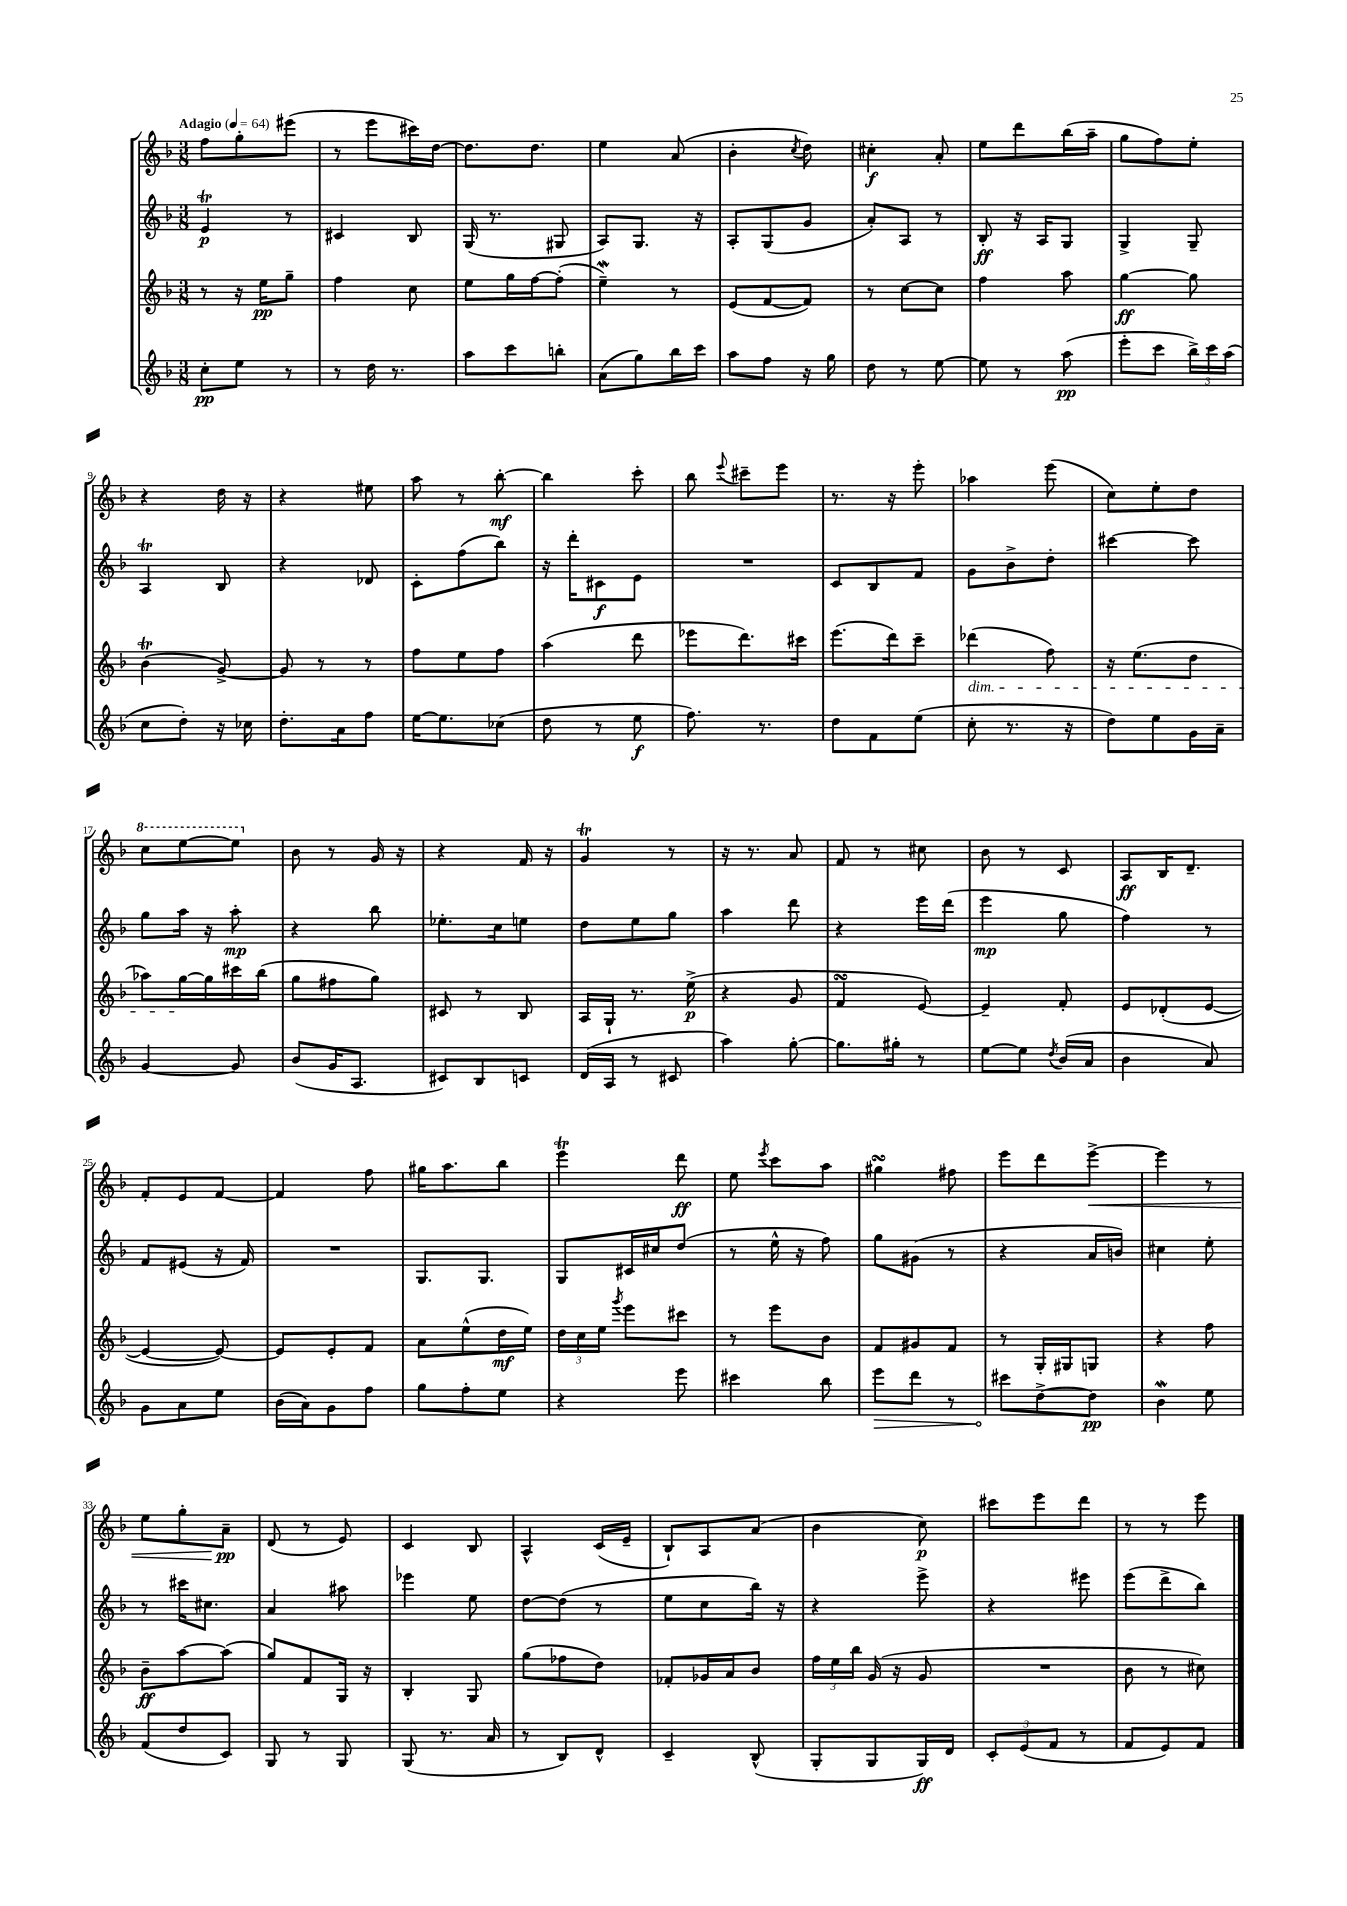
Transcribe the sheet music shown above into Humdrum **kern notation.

**kern	**dynam	**kern	**dynam	**kern	**dynam	**kern	**dynam
*part4	*part4	*part3	*part3	*part2	*part2	*part1	*part1
*staff4	*staff4	*staff3	*staff3	*staff2	*staff2	*staff1	*staff1
*clefG2	*	*clefG2	*	*clefG2	*	*clefG2	*
*k[b-]	*	*k[b-]	*	*k[b-]	*	*k[b-]	*
*M3/8	*	*M3/8	*	*M3/8	*	*M3/8	*
*MM64	*	*MM64	*	*MM64	*	*MM64	*
=1	=1	=1	=1	=1	=1	=1	=1
!	!	!	!	!	!	!LO:TX:a:B:t=Adagio	!
8cc'\L	pp	8r	.	4et/	p	8ff\L	.
8ee\J	.	16r	.	.	.	8gg'\	.
.	.	16ee\KL	pp	.	.	.	.
8r	.	8gg~\J	.	8r	.	(8eee#X\J	.
=2	=2	=2	=2	=2	=2	=2	=2
8r	.	4ff\	.	4c#X/	.	8r	.
16dd\	.	.	.	.	.	8eee\L	.
8.r	.	.	.	.	.	.	.
.	.	8cc\	.	8B-/	.	16ccc#X\L)	.
.	.	.	.	.	.	[16dd\JJ	.
=3	=3	=3	=3	=3	=3	=3	=3
8aa\L	.	8ee\L	.	(16G/	.	8.dd\L]	.
.	.	.	.	8.r	.	.	.
8ccc\	.	16gg\L	.	.	.	.	.
.	.	[16ff\J	.	.	.	8.dd\J	.
8bbn'\J	.	(8ff'\J]	.	8G#X/	.	.	.
=4	=4	=4	=4	=4	=4	=4	=4
(8a\L	.	4eeW~\)	.	8A/L)	.	4ee\	.
8gg\)	.	.	.	8.G/J	.	.	.
16bb-\L	.	8r	.	.	.	(8a/	.
16ccc\JJ	.	.	.	16r	.	.	.
=5	=5	=5	=5	=5	=5	=5	=5
8aa\L	.	(8e/L	.	8A'/L	.	4b-'\	.
8ff\J	.	[8f/	.	(8G/	.	.	.
.	.	.	.	.	.	8qcc/	.
16r	.	8f/J])	.	8g/J	.	8dd\)	.
16gg\	.	.	.	.	.	.	.
=6	=6	=6	=6	=6	=6	=6	=6
8dd\	.	8r	.	8a'/L)	.	4cc#X'\	f
8r	.	[8cc\L	.	8A/J	.	.	.
[8ee\	.	8cc\J]	.	8r	.	8a'/	.
=7	=7	=7	=7	=7	=7	=7	=7
8ee\]	.	4ff\	.	8B-'/	ff	8ee\L	.
8r	.	.	.	16r	.	8ddd\	.
.	.	.	.	16A/KL	.	.	.
(8aa\	pp	8aa\	.	8G/J	.	(16bb-\L	.
.	.	.	.	.	.	16aa~\JJ	.
=8	=8	=8	=8	=8	=8	=8	=8
8eee'\L	.	[4gg\	ff	4G^/	.	8gg\L	.
8ccc\J	.	.	.	.	.	8ff\)	.
24bb-^\LL)	.	8gg\]	.	8G~/	.	8ee'\J	.
24ccc\	.	.	.	.	.	.	.
(24aa\JJ	.	.	.	.	.	.	.
!!LO:LB:g=z
=9	=9	=9	=9	=9	=9	=9	=9
8cc\L	.	(4b-T\	.	4At/	.	4r	.
8dd'\J)	.	.	.	.	.	.	.
16r	.	[8g^/)	.	8B-/	.	16dd\	.
16cc-X\	.	.	.	.	.	16r	.
=10	=10	=10	=10	=10	=10	=10	=10
8.dd'\L	.	8g/]	.	4r	.	4r	.
.	.	8r	.	.	.	.	.
16a\k	.	.	.	.	.	.	.
8ff\J	.	8r	.	8d-X/	.	8ee#X\	.
=11	=11	=11	=11	=11	=11	=11	=11
[16ee\KL	.	8ff\L	.	8c'\L	.	8aa\	.
8.ee\]	.	.	.	.	.	.	.
.	.	8ee\	.	(8ff\	.	8r	.
(8cc-X\J	.	8ff\J	.	8bb-\J)	.	[8bb-'\	mf
=12	=12	=12	=12	=12	=12	=12	=12
8dd\	.	(4aa\	.	16r	.	4bb-\]	.
.	.	.	.	16ddd'\KL	.	.	.
8r	.	.	.	8c#X\	f	.	.
8ee\	f	8ddd\	.	8e\J	.	8ccc'\	.
=13	=13	=13	=13	=13	=13	=13	=13
8.ff\)	.	8eee-X\L	.	4.r	.	8bb-\	.
.	.	.	.	.	.	8qqeee/	.
.	.	8.ddd\)	.	.	.	8ccc#X~\L	.
8.r	.	.	.	.	.	.	.
.	.	.	.	.	.	8eee\J	.
.	.	16ccc#X\Jk	.	.	.	.	.
=14	=14	=14	=14	=14	=14	=14	=14
8dd\L	.	(8.eee\L	.	8c/L	.	8.r	.
8f\	.	.	.	8B-/	.	.	.
.	.	16ddd\k)	.	.	.	16r	.
(8ee\J	.	8ccc~\J	.	8f/J	.	8eee'\	.
=15	=15	=15	=15	=15	=15	=15	=15
!	!	!LO:TX:b:i:t=dim.	!	!	!	!	!
8cc'\	.	(4ddd-X\	.	8g\L	.	4aa-X\	.
8.r	.	.	.	8b-^\	.	.	.
.	.	8ff\)	.	8dd'\J	.	(8eee\	.
16r	.	.	.	.	.	.	.
=16	=16	=16	=16	=16	=16	=16	=16
8dd\L)	.	16r	.	[4ccc#X\	.	8cc\L)	.
.	.	(8.ee\L	.	.	.	.	.
8ee\	.	.	.	.	.	8ee'\	.
16g\L	.	8dd\J	.	8ccc#\]	.	8dd\J	.
16a~\JJ	.	.	.	.	.	.	.
!!LO:LB:g=z
=17	=17	=17	=17	=17	=17	=17	=17
*	*	*	*	*	*	*8va	*
[4g/	.	8aa-X\L)	.	8gg\L	.	8ccc\L	.
.	.	[16gg\L	.	16aa\Jk	.	[8eee\	.
.	.	16gg\]	.	16r	.	.	.
8g/]	.	16ccc#X\	.	8aa'\	mp	8eee\J]	.
.	.	(16bb-\JJ	.	.	.	.	.
=18	=18	=18	=18	=18	=18	=18	=18
*	*	*	*	*	*	*X8va	*
(8b-/L	.	8gg\L	.	4r	.	8b-\	.
16g/K	.	8ff#X\	.	.	.	8r	.
8.A/J	.	.	.	.	.	.	.
.	.	8gg\J)	.	8bb-\	.	16g/	.
.	.	.	.	.	.	16r	.
=19	=19	=19	=19	=19	=19	=19	=19
8c#X/L)	.	8c#X/	.	8.ee-X'\L	.	4r	.
8B-/	.	8r	.	.	.	.	.
.	.	.	.	16cc\k	.	.	.
8cn/J	.	8B-/	.	8een\J	.	16f/	.
.	.	.	.	.	.	16r	.
=20	=20	=20	=20	=20	=20	=20	=20
(16d/LL	.	16A/LL	.	8dd\L	.	4gT/	.
16A/JJ	.	16G`/JJ	.	.	.	.	.
8r	.	8.r	.	8ee\	.	.	.
8c#X/	.	.	.	8gg\J	.	8r	.
.	.	(16ee^\	p	.	.	.	.
=21	=21	=21	=21	=21	=21	=21	=21
4aa\)	.	4r	.	4aa\	.	16r	.
.	.	.	.	.	.	8.r	.
[8gg'\	.	8g/	.	8ddd\	.	8a/	.
=22	=22	=22	=22	=22	=22	=22	=22
8.gg\L]	.	4fsSSs/	.	4r	.	8f/	.
.	.	.	.	.	.	8r	.
16gg#X'\Jk	.	.	.	.	.	.	.
8r	.	[8e/)	.	16eee\LL	.	8cc#X\	.
.	.	.	.	(16ddd\JJ	.	.	.
=23	=23	=23	=23	=23	=23	=23	=23
[8ee\L	.	4e~/]	.	4eee\	mp	8b-\	.
8ee\J]	.	.	.	.	.	8r	.
8qdd/	.	.	.	.	.	.	.
(16b-/LL	.	8f'/	.	8gg\	.	8c/	.
16a/JJ	.	.	.	.	.	.	.
=24	=24	=24	=24	=24	=24	=24	=24
4b-\	.	8e/L	.	4ff\)	.	8A/L	ff
.	.	(8d-X'/	.	.	.	16B-/K	.
.	.	.	.	.	.	8.d~/J	.
8a/)	.	[8e/J	.	8r	.	.	.
!!LO:LB:g=z
=25	=25	=25	=25	=25	=25	=25	=25
8g\L	.	4e/_	.	8f/L	.	8f'/L	.
8a\	.	.	.	(8e#X/J	.	8e/	.
8ee\J	.	8e/_)	.	16r	.	[8f/J	.
.	.	.	.	16f/)	.	.	.
=26	=26	=26	=26	=26	=26	=26	=26
(16b-\LL	.	8e/L]	.	4.r	.	4f/]	.
16a\J)	.	.	.	.	.	.	.
8g\	.	8e'/	.	.	.	.	.
8ff\J	.	8f/J	.	.	.	8ff\	.
=27	=27	=27	=27	=27	=27	=27	=27
8gg\L	.	8a\L	.	8.G/L	.	16gg#X\KL	.
.	.	.	.	.	.	8.aa\	.
8ff'\	.	(8ee^^\	.	.	.	.	.
.	.	.	.	8.G/J	.	.	.
8ee\J	.	16dd\L	mf	.	.	8bb-\J	.
.	.	16ee\JJ)	.	.	.	.	.
=28	=28	=28	=28	=28	=28	=28	=28
4r	.	24dd\LL	.	8G/L	.	4eeet\	.
.	.	24cc\	.	.	.	.	.
.	.	24ee\JJ	.	.	.	.	.
.	.	8qggg/	.	.	.	.	.
.	.	8eee\L	.	16c#X/L	.	.	.
.	.	.	.	16cc#X/J	.	.	.
8eee\	.	8ccc#X\J	.	(8dd/J	.	8ddd\	ff
=29	=29	=29	=29	=29	=29	=29	=29
4ccc#X\	.	8r	.	8r	.	8ee\	.
.	.	.	.	.	.	8qeee/	.
.	.	8eee\L	.	16ee^^\	.	8ccc\L	.
.	.	.	.	16r	.	.	.
8bb-\	.	8b-\J	.	8ff\)	.	8aa\J	.
=30	=30	=30	=30	=30	=30	=30	=30
!	!LO:HP:b	!	!	!	!	!	!
8eee\L	>	8f/L	.	8gg\L	.	4gg#XsSsS\	.
8ddd\J	.	8g#X/	.	(8g#X\J	.	.	.
8r	.	8f/J	.	8r	.	8ff#X\	.
=31	=31	=31	=31	=31	=31	=31	=31
8ccc#X\L	.	8r	.	4r	.	8eee\L	.
[8dd^\	]	16G'/LL	.	.	.	8ddd\	.
.	.	16G#X/J	.	.	.	.	.
!	!	!	!	!	!	!	!LO:HP:b
8dd\J]	pp	8Gn/J	.	16a/LL	.	[8eee^\J	<
.	.	.	.	16bn/JJ)	.	.	.
=32	=32	=32	=32	=32	=32	=32	=32
4b-w\	.	4r	.	4cc#X\	.	4eee\]	.
8ee\	.	8ff\	.	8ee'\	.	8r	.
!!LO:LB:g=z
=33	=33	=33	=33	=33	=33	=33	=33
(8f/L	.	8b-~\L	ff	8r	.	8ee\L	.
8dd/	.	[8aa\	.	16ccc#X\KL	.	8gg'\	.
.	.	.	.	8.cc#X\J	.	.	.
8c/J)	.	(8aa\J]	.	.	.	8a~\J	pp
.	.	.	.	.	.	.	[
=34	=34	=34	=34	=34	=34	=34	=34
8G/	.	8gg/L)	.	4a/	.	(8d/	.
8r	.	8f/	.	.	.	8r	.
8G/	.	16G/Jk	.	8aa#X\	.	8e/)	.
.	.	16r	.	.	.	.	.
=35	=35	=35	=35	=35	=35	=35	=35
(8G/	.	4B-'/	.	4eee-X\	.	4c/	.
8.r	.	.	.	.	.	.	.
.	.	8G/	.	8ee\	.	8B-/	.
16a/	.	.	.	.	.	.	.
=36	=36	=36	=36	=36	=36	=36	=36
8r	.	(8gg\L	.	[8dd\L	.	4A^^/	.
8B-/L)	.	8ff-X\	.	(8dd\J]	.	.	.
8d^^/J	.	8dd\J)	.	8r	.	(16c/LL	.
.	.	.	.	.	.	16e~/JJ	.
=37	=37	=37	=37	=37	=37	=37	=37
4c~/	.	8f-X'/L	.	8ee\L	.	8B-`/L)	.
.	.	16g-X/L	.	8cc\	.	8A/	.
.	.	16a/J	.	.	.	.	.
(8B-^^/	.	8b-/J	.	16bb-\Jk)	.	(8a/J	.
.	.	.	.	16r	.	.	.
=38	=38	=38	=38	=38	=38	=38	=38
8G'/L	.	24ff\LL	.	4r	.	4b-\	.
.	.	24ee\	.	.	.	.	.
.	.	24bb-\JJ	.	.	.	.	.
8G/	.	(16g/	.	.	.	.	.
.	.	16r	.	.	.	.	.
16G/L)	ff	8g/	.	8eee^\	.	8cc\)	p
16d/JJ	.	.	.	.	.	.	.
=39	=39	=39	=39	=39	=39	=39	=39
12c'/L	.	4.r	.	4r	.	8ccc#X\L	.
(12e/	.	.	.	.	.	.	.
.	.	.	.	.	.	8eee\	.
12f/J	.	.	.	.	.	.	.
8r	.	.	.	8eee#X\	.	8ddd\J	.
=40	=40	=40	=40	=40	=40	=40	=40
8f/L	.	8b-\	.	(8eee\L	.	8r	.
8e/)	.	8r	.	8ddd^\	.	8r	.
8f/J	.	8cc#X\)	.	8bb-\J)	.	8eee\	.
==	==	==	==	==	==	==	==
*-	*-	*-	*-	*-	*-	*-	*-
